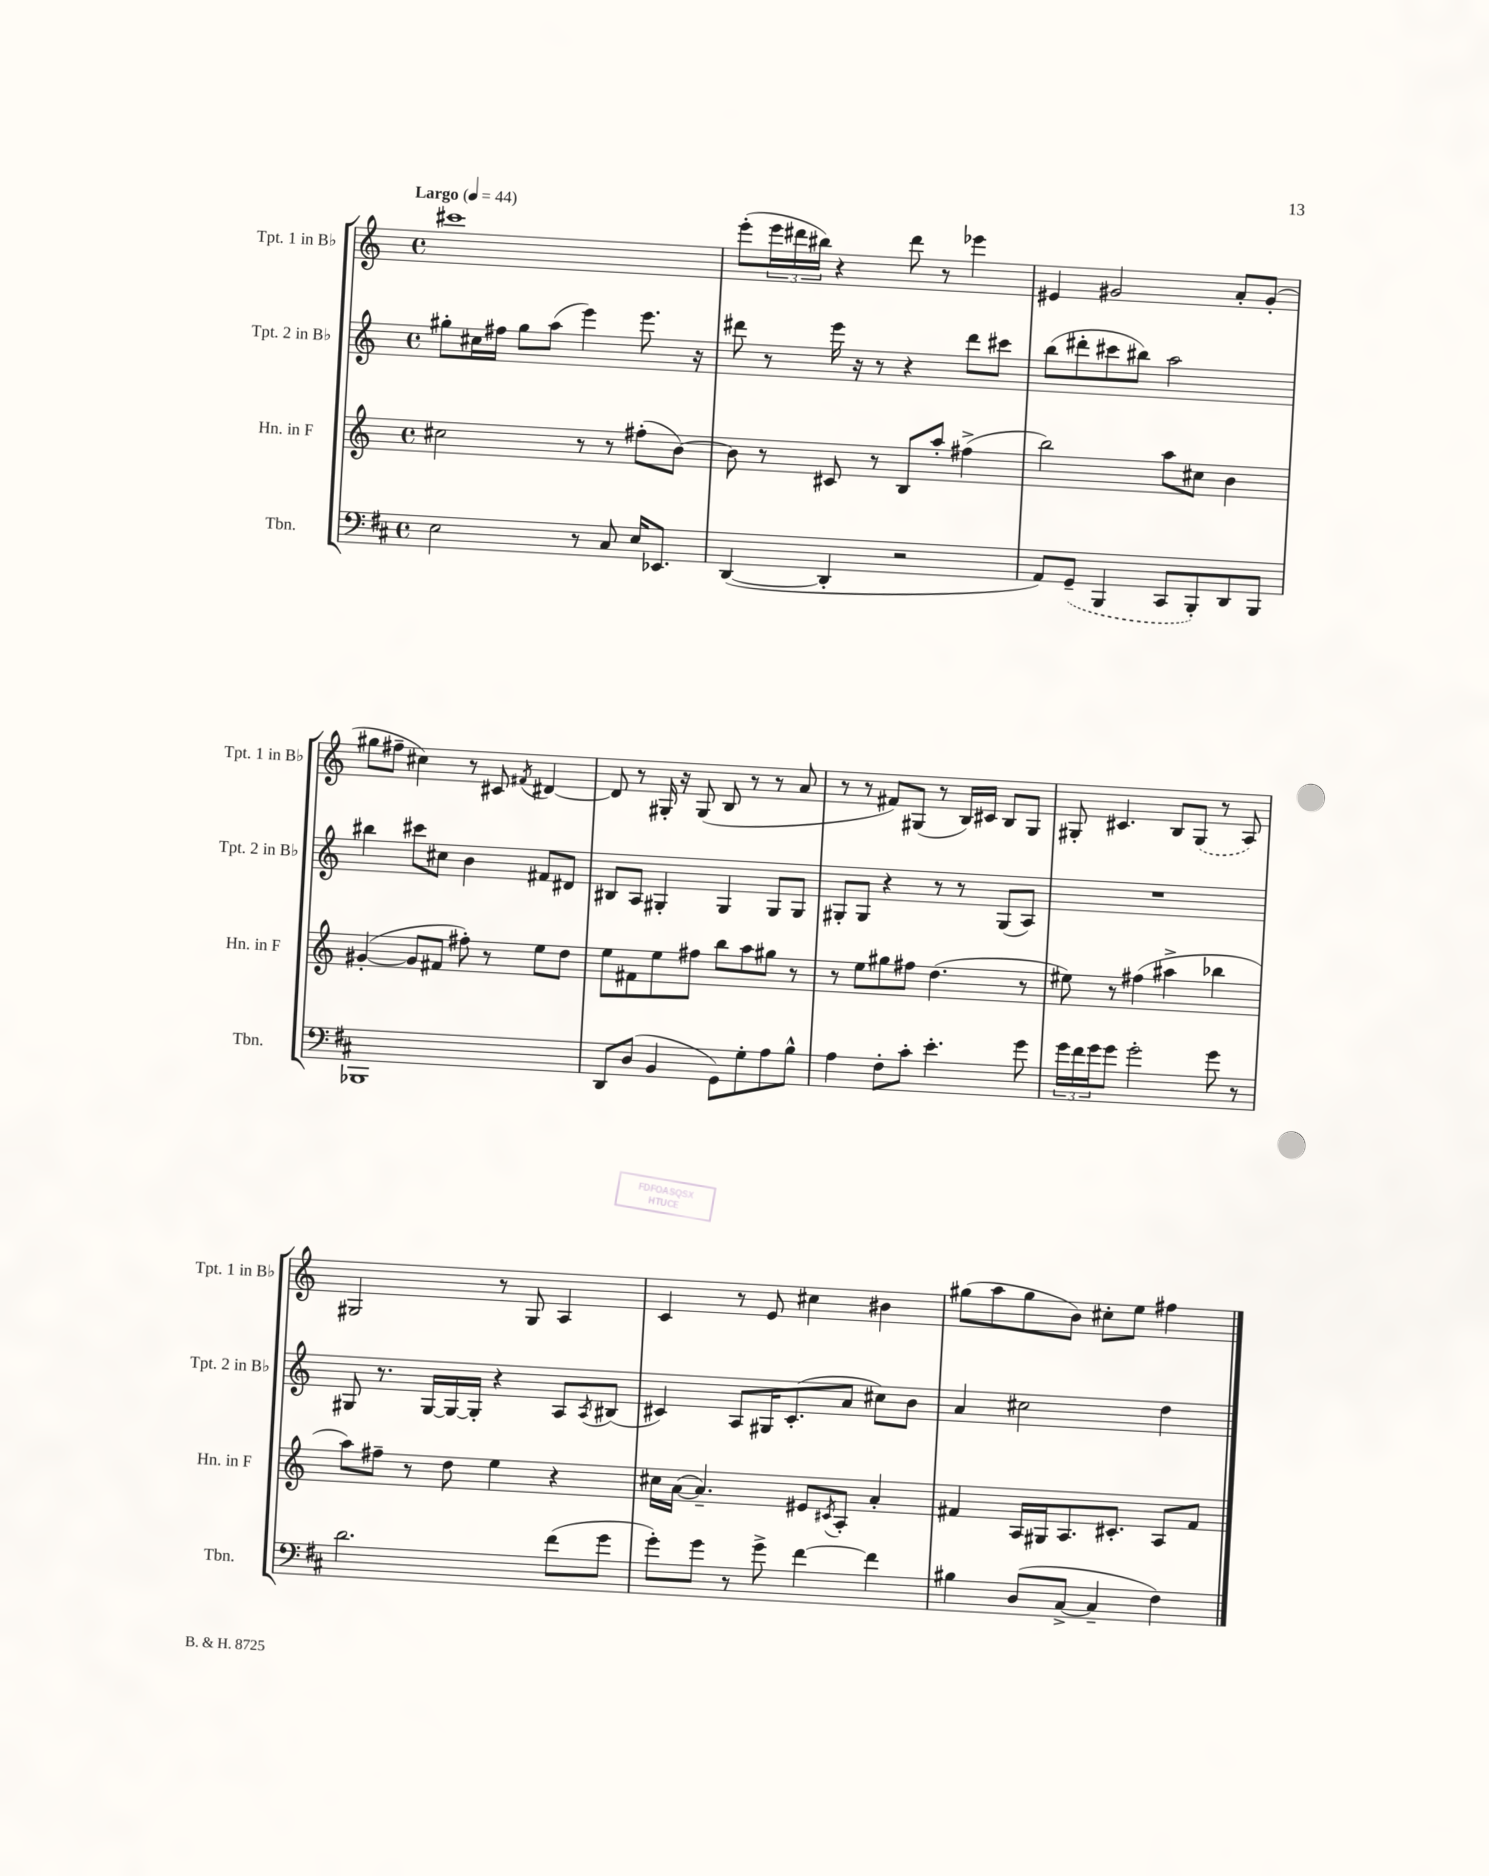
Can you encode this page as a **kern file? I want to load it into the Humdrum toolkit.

**kern	**kern	**kern	**kern
*staff4	*staff3	*staff2	*staff1
*clefF4	*clefG2	*clefG2	*clefG2
*k[f#c#]	*k[]	*k[]	*k[]
*M4/4	*M4/4	*M4/4	*M4/4
*met(c)	*met(c)	*met(c)	*met(c)
*MM44	*MM44	*MM44	*MM44
2E	2cc#	8gg#'	1ccc#
.	.	16cc#	.
.	.	16ff#	.
.	.	8gg#	.
.	.	(8aa	.
8r	8r	4eee)	.
8C#	8r	.	.
16E	(8ff#'	8.eee	.
8.EE-	.	.	.
.	[8b)	.	.
.	.	16r	.
=	=	=	=
([4DD	8b]	8ddd#	(8eee'
.	8r	8r	24eee
.	.	.	24ddd#
.	.	.	24bb#)
4DD']	8c#	16eee	4r
.	.	16r	.
.	8r	8r	.
2r	8B	4r	8ddd#
.	8aa'	.	8r
.	(4ff#^	8ddd#	4eee-
.	.	8ccc#	.
=	=	=	=
8AA)	2bb)	(8bb	4e#
(8GG~	.	8ddd#'	.
4BBB	.	8ccc#	2g#
.	.	8bb#)	.
8CC#	8aa	2aa	.
8BBB')	8cc#	.	.
8DD	4b	.	8a'
8BBB	.	.	(8g#'
=	=	=	=
1BBB-	([4g#'	4bb#	8gg#
.	.	.	8ff#~
.	8g#]	8ccc#	4cc#)
.	8f#	8cc#	.
.	8ff#')	4b	8r
.	8r	.	8c#
.	.	.	8qf#
.	8ee	8f#	[4d#
.	8dd	8d#	.
=	=	=	=
8DD	8ee	8B#	8d#]
(8D	8f#	8A	8r
4BB	8ee	4G#'	16G#'
.	.	.	16r
.	8ff#	.	(8G#
8GG)	8bb	4G#	8B
8G'	8aa	.	8r
8A	8gg#	8G#	8r
8B^^	8r	8G#	8a
=	=	=	=
4A	8r	8G#'	8r
.	8ee	8G#	8r
8F#'	8gg#	4r	8f#)
8c#'	8ff#	.	(8G#
4.e'	(4.dd	8r	8r
.	.	8r	16B)
.	.	.	16c#
.	.	(8G#	8B
8g	8r	8A)	8G#
=	=	=	=
24g	8ee#)	1r	8G#'
24f#	.	.	.
24g	.	.	.
8g	8r	.	4.c#
2g'	(4ff#	.	.
.	4aa#^	.	8B
.	.	.	(8G#
8g	4bb-	.	8r
8r	.	.	8A)
=	=	=	=
2.d	8aa)	8G#	2G#
.	8ff#~	8.r	.
.	8r	.	.
.	.	[16G#	.
.	8dd	16G#_	.
.	.	16G#']	.
.	4ee	4r	8r
.	.	.	8G#
(8f#	4r	8A	4A
.	.	8qA	.
8g	.	(8B#	.
=	=	=	=
8g')	16cc#	4c#)	4c
.	([16a	.	.
8g	4.a~])	.	.
8r	.	8A	8r
8g^	.	16G#	8e
.	.	(8.c#'	.
[4f#	8e#	.	4cc#
.	8qc#	.	.
.	8A'	8a	.
4f#]	4a'	8cc#)	4b#
.	.	8b	.
=	=	=	=
4B#	4f#	4a	(8gg#
.	.	.	8aa
(8D	16A	2cc#	8gg#
.	16G#	.	.
[8C#^	8.A	.	8b)
4C#~]	.	.	8cc#'
.	8.c#'	.	.
.	.	.	8ee
4F#)	8A	4dd	4ff#
.	8f#	.	.
==	==	==	==
*-	*-	*-	*-
